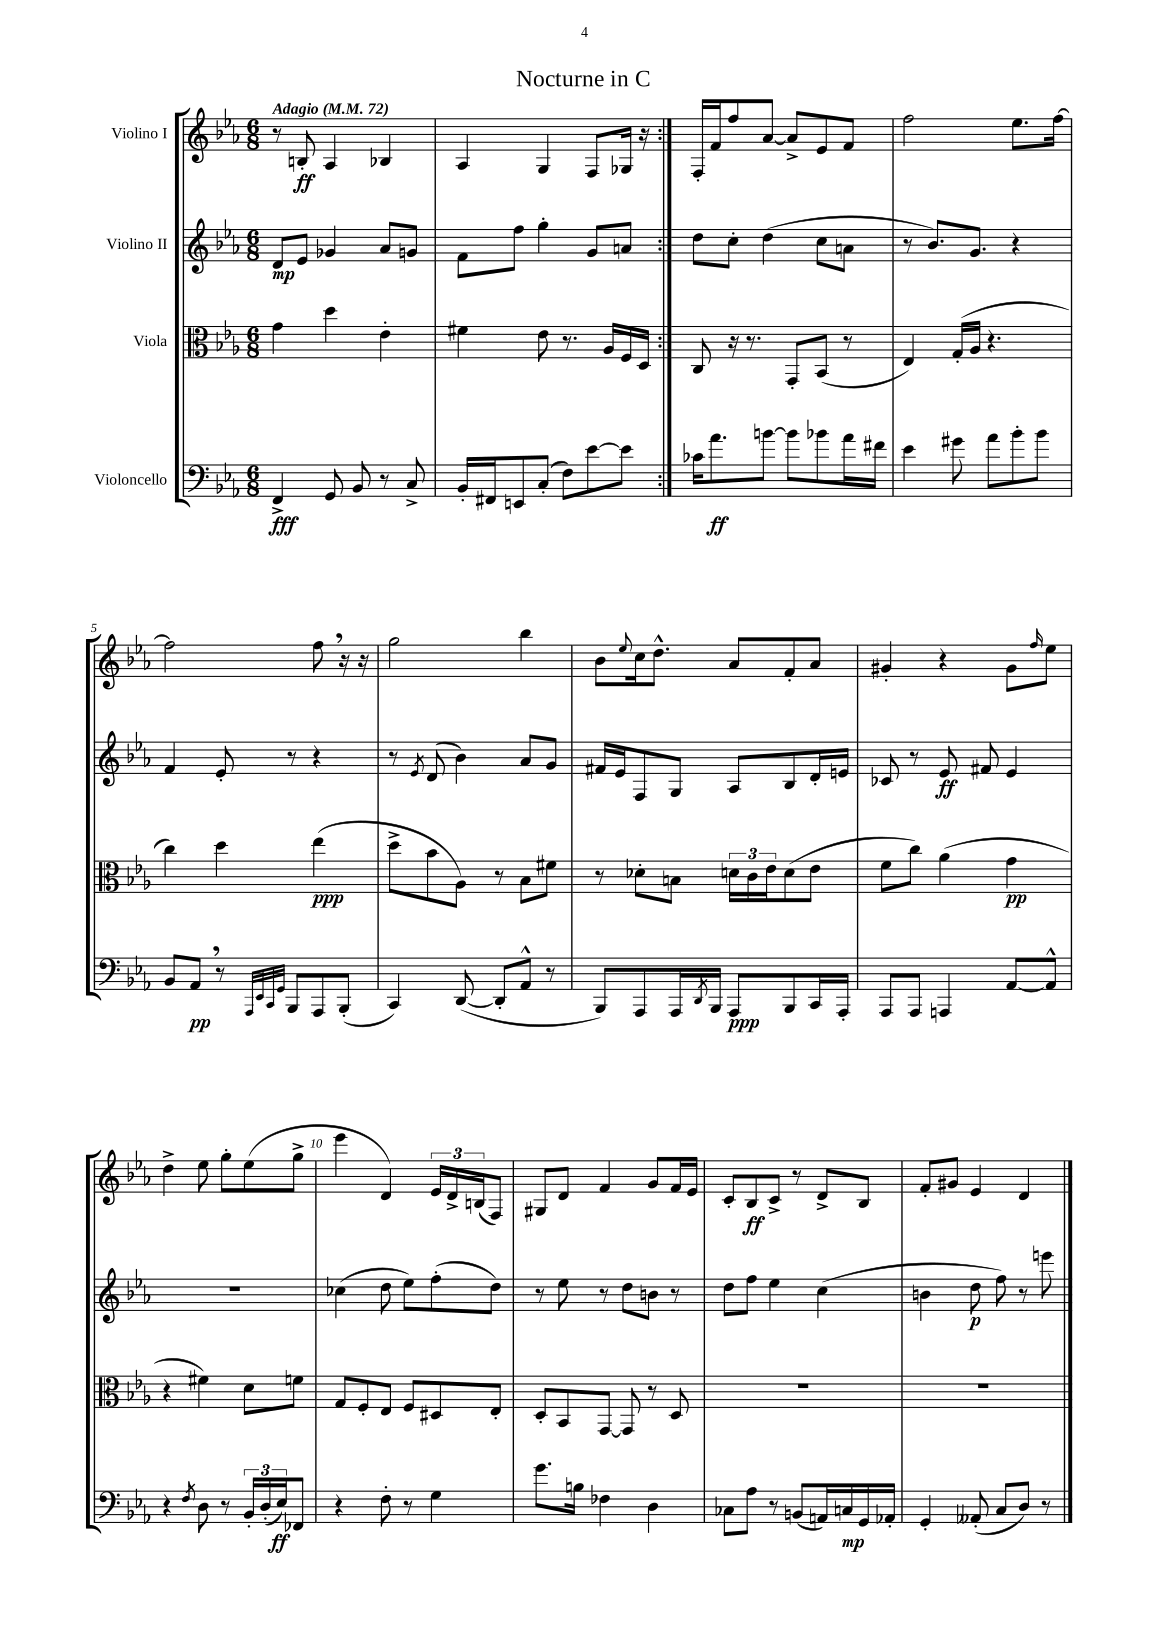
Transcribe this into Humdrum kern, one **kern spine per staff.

**kern	**dynam	**kern	**dynam	**kern	**dynam	**kern	**dynam
*part4	*part4	*part3	*part3	*part2	*part2	*part1	*part1
*staff4	*staff4	*staff3	*staff3	*staff2	*staff2	*staff1	*staff1
*I"Violoncello	*	*I"Viola	*	*I"Violino II	*	*I"Violino I	*
*clefF4	*	*clefC3	*	*clefG2	*	*clefG2	*
*k[b-e-a-]	*	*k[b-e-a-]	*	*k[b-e-a-]	*	*k[b-e-a-]	*
*M6/8	*	*M6/8	*	*M6/8	*	*M6/8	*
*MM72	*	*MM72	*	*MM72	*	*MM72	*
=1	=1	=1	=1	=1	=1	=1	=1
!	!	!	!	!	!	!LO:TX:a:B:t=Adagio	!
4FF^/	fff	4g\	.	8d/L	mp	8r	.
.	.	.	.	8e-/J	.	8Bn'/	ff
8GG/	.	4dd\	.	4g-X/	.	4A-/	.
8BB-/	.	.	.	.	.	.	.
8r	.	4e-'\	.	8a-/L	.	4B-X/	.
8C^/	.	.	.	8gn/J	.	.	.
=2	=2	=2	=2	=2	=2	=2	=2
16BB-'/LL	.	4f#X\	.	8f\L	.	4A-/	.
16FF#X/J	.	.	.	.	.	.	.
8EEn/	.	.	.	8ff\J	.	.	.
(8C'/J	.	8e-\	.	4gg'\	.	4G/	.
8F\L)	.	8.r	.	.	.	.	.
[8e-\	.	.	.	8g/L	.	8F/L	.
.	.	16A-/LL	.	.	.	.	.
8e-\J]	.	16F/	.	8an/J	.	16G-X/Jk	.
.	.	16D/JJ	.	.	.	16r	.
=3:|!	=3:|!	=3:|!	=3:|!	=3:|!	=3:|!	=3:|!	=3:|!
16c-X\KL	.	8C/	.	8dd\L	.	16F'/LL	.
8.a-\	ff	.	.	.	.	16f/J	.
.	.	16r	.	8cc'\J	.	8ff/	.
.	.	8.r	.	.	.	.	.
[8bn\J	.	.	.	(4dd\	.	[8a-/J	.
8b\L]	.	8GG'/L	.	.	.	8a-^/L]	.
8b-X\	.	(8BB-/J	.	8cc\L	.	8e-/	.
16a-\L	.	8r	.	8an\J	.	8f/J	.
16f#X\JJ	.	.	.	.	.	.	.
=4	=4	=4	=4	=4	=4	=4	=4
4e-\	.	4E-/)	.	8r	.	2ff\	.
.	.	.	.	8.b-/L)	.	.	.
8g#X\	.	(16G'/LL	.	.	.	.	.
.	.	16A-/JJ	.	8.g/J	.	.	.
8a-\L	.	4.r	.	.	.	.	.
8b-'\	.	.	.	4r	.	8.ee-\L	.
8b-\J	.	.	.	.	.	.	.
.	.	.	.	.	.	[16ff\Jk	.
!!LO:LB:g=z
=5	=5	=5	=5	=5	=5	=5	=5
8BB-/L	.	4cc\)	.	4f/	.	2ff\]	.
8AA-,/J	pp	.	.	.	.	.	.
8r	.	4dd\	.	8e-'/	.	.	.
32qqAAA-/LLL	.	.	.	.	.	.	.
32qqEE-/	.	.	.	.	.	.	.
32qqCC/	.	.	.	.	.	.	.
32qqGG/JJJ	.	.	.	.	.	.	.
8BBB-/L	.	.	.	8r	.	.	.
8AAA-/	.	(4ee-\	ppp	4r	.	8ff,\	.
(8BBB-'/J	.	.	.	.	.	16r	.
.	.	.	.	.	.	16r	.
=6	=6	=6	=6	=6	=6	=6	=6
4CC/)	.	8dd^\L	.	8r	.	2gg\	.
.	.	.	.	8qe-/	.	.	.
.	.	8b-\	.	(8d/	.	.	.
([8DD/	.	8A-\J)	.	4b-\)	.	.	.
8DD'/L]	.	8r	.	.	.	.	.
8AA-^^/J	.	8B-\L	.	8a-/L	.	4bb-\	.
8r	.	8f#X\J	.	8g/J	.	.	.
=7	=7	=7	=7	=7	=7	=7	=7
8BBB-/L)	.	8r	.	16f#X/LL	.	8b-\L	.
.	.	.	.	16e-/J	.	.	.
.	.	.	.	.	.	8qqee-/	.
8AAA-/	.	8d-X'\L	.	8F/	.	16cc\k	.
.	.	.	.	.	.	8.dd^^\J	.
16AAA-/L	.	8Bn\J	.	8G/J	.	.	.
8qDD/	.	.	.	.	.	.	.
16BBB-/JJ	.	.	.	.	.	.	.
8AAA-/L	ppp	24dn\LL	.	8A-/L	.	8a-/L	.
.	.	24c\	.	.	.	.	.
.	.	24e-\J	.	.	.	.	.
8BBB-/	.	(8d\	.	8B-/	.	8f'/	.
16CC/L	.	8e-\J	.	16d'/L	.	8a-/J	.
16AAA-'/JJ	.	.	.	16en/JJ	.	.	.
=8	=8	=8	=8	=8	=8	=8	=8
8AAA-/L	.	8f\L	.	8c-X/	.	4g#X'/	.
8AAA-/J	.	8cc\J)	.	8r	.	.	.
4AAAn/	.	(4a-\	.	8e-/	ff	4r	.
.	.	.	.	8f#X/	.	.	.
[8AA-/L	.	4g\	pp	4e-/	.	8g#\L	.
.	.	.	.	.	.	16qqff/	.
8AA-^^/J]	.	.	.	.	.	8ee-\J	.
!!LO:LB:g=z
=9	=9	=9	=9	=9	=9	=9	=9
4r	.	4r	.	2.r	.	4dd^\	.
8qF/	.	.	.	.	.	.	.
8D\	.	4f#X\)	.	.	.	8ee-\	.
8r	.	.	.	.	.	8gg'\L	.
24BB-'/LL	.	8d\L	.	.	.	(8ee-\	.
(24D'/	.	.	.	.	.	.	.
24E-/J)	ff	.	.	.	.	.	.
8FF-X/J	.	8fn\J	.	.	.	8gg^\J	.
=10	=10	=10	=10	=10	=10	=10	=10
4r	.	8G/L	.	(4cc-X\	.	4eee-\	.
.	.	8F'/	.	.	.	.	.
8F'\	.	8E-/J	.	8dd\	.	4d/)	.
8r	.	8F/L	.	8ee-\L)	.	.	.
4G\	.	8D#X/	.	(8ff'\	.	24e-/LL	.
.	.	.	.	.	.	24d^/	.
.	.	.	.	.	.	(24Bn/J	.
.	.	8E-'/J	.	8dd\J)	.	8F/J)	.
=11	=11	=11	=11	=11	=11	=11	=11
8.g\L	.	8D'/L	.	8r	.	8G#X/L	.
.	.	8BB-/	.	8ee-\	.	8d/J	.
16Bn\Jk	.	.	.	.	.	.	.
4F-X\	.	[8GG/J	.	8r	.	4f/	.
.	.	8GG/]	.	8dd\L	.	.	.
4D\	.	8r	.	8bn\J	.	8g/L	.
.	.	8D/	.	8r	.	16f/L	.
.	.	.	.	.	.	16e-/JJ	.
=12	=12	=12	=12	=12	=12	=12	=12
8C-X\L	.	2.r	.	8dd\L	.	8c'/L	.
8A-\J	.	.	.	8ff\J	.	8B-/	ff
8r	.	.	.	4ee-\	.	8c^/J	.
(8BBn/L	.	.	.	.	.	8r	.
16AAn/L)	.	.	.	(4cc\	.	8d^/L	.
16Cn/	mp	.	.	.	.	.	.
16GG/	.	.	.	.	.	8B-/J	.
16AA-X'/JJ	.	.	.	.	.	.	.
=13	=13	=13	=13	=13	=13	=13	=13
4GG'/	.	2.r	.	4bn\	.	8f'/L	.
.	.	.	.	.	.	8g#X/J	.
(8AA--X'/	.	.	.	8dd\	p	4e-/	.
8C/L	.	.	.	8ff\)	.	.	.
8D/J)	.	.	.	8r	.	4d/	.
8r	.	.	.	8eeen\	.	.	.
==	==	==	==	==	==	==	==
*-	*-	*-	*-	*-	*-	*-	*-
